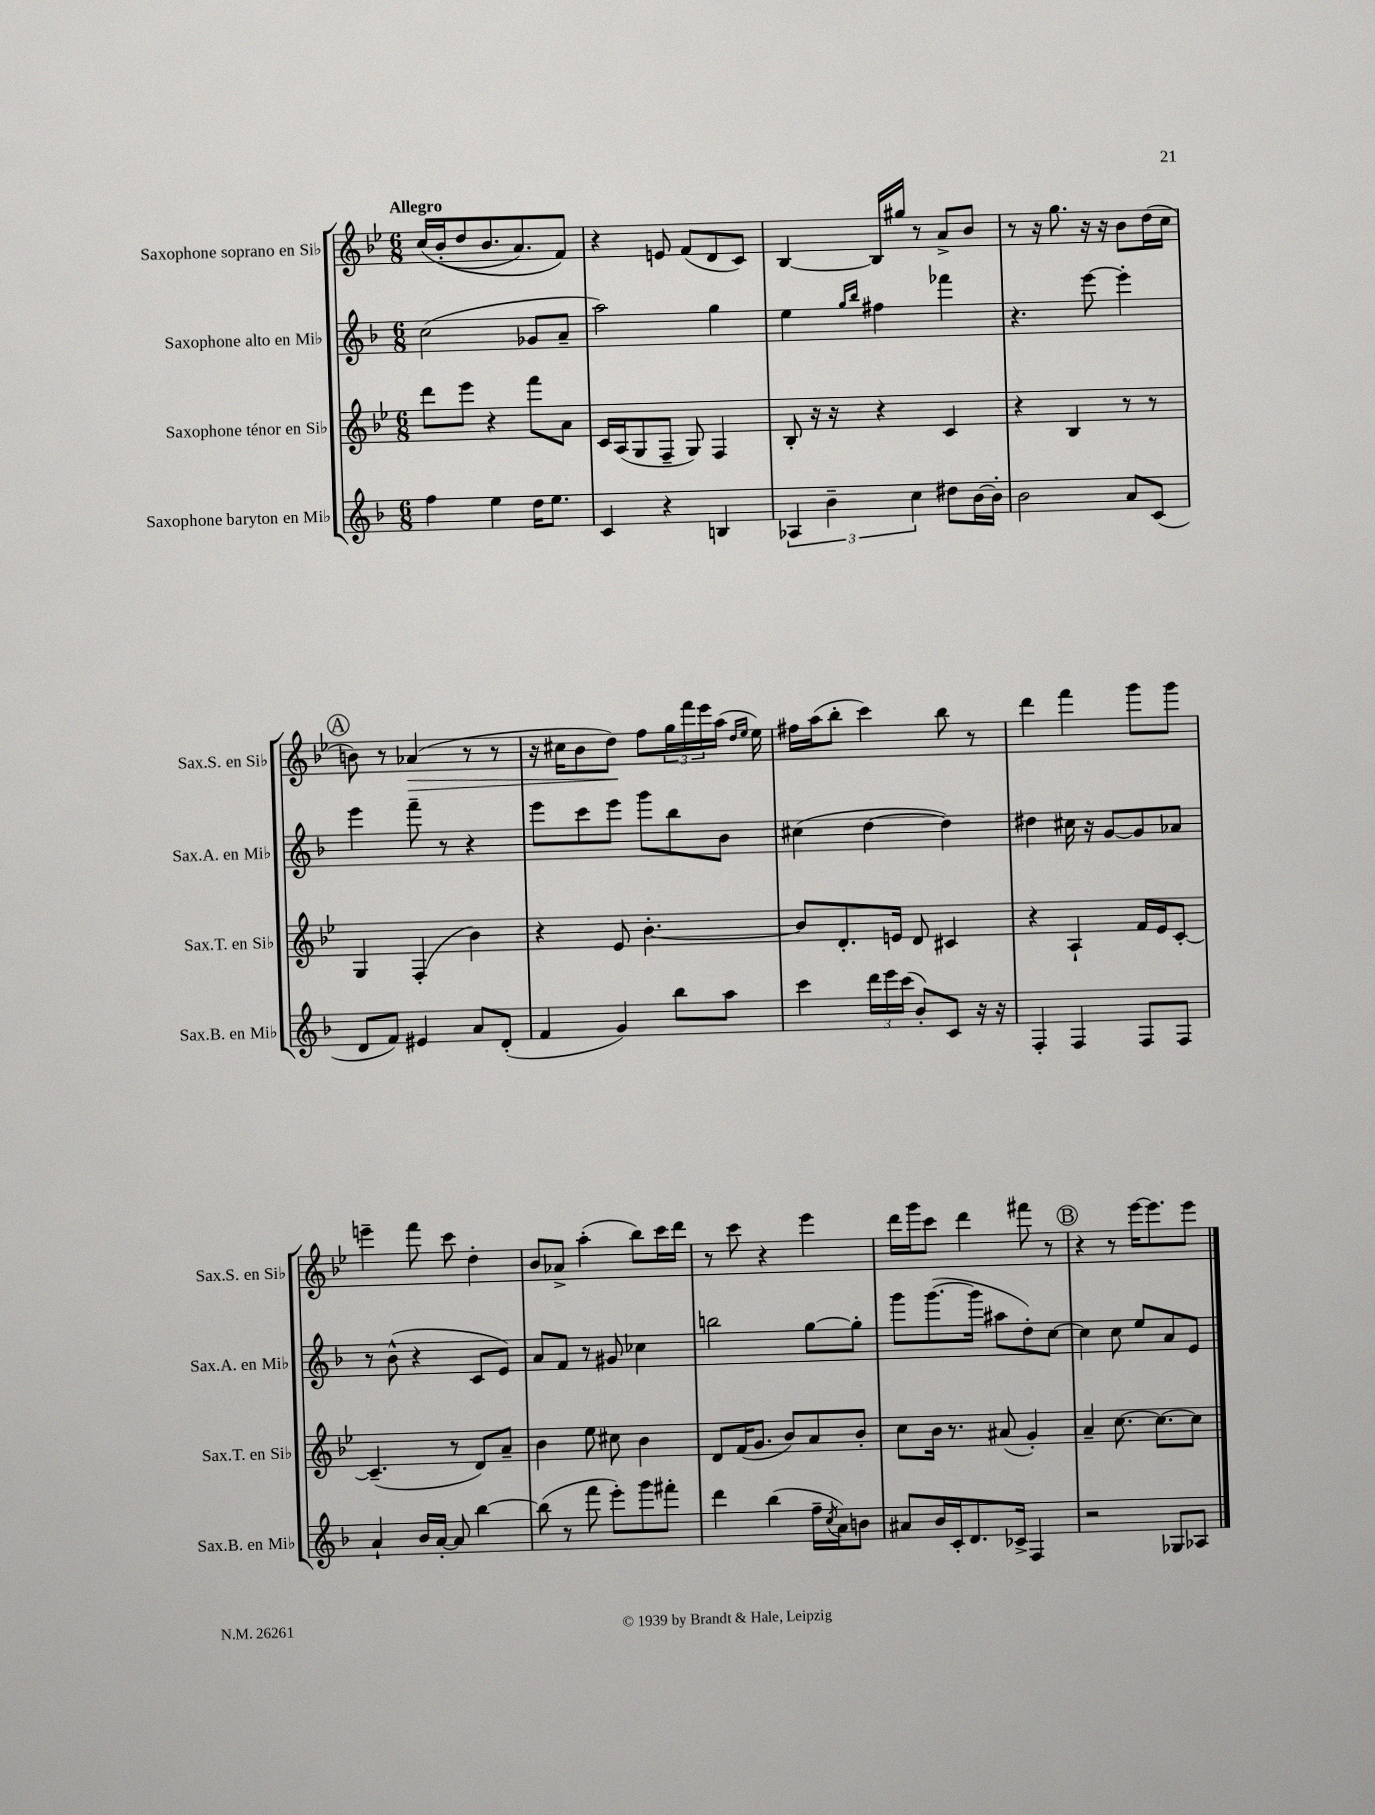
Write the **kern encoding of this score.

**kern	**kern	**kern	**kern
*staff4	*staff3	*staff2	*staff1
*clefG2	*clefG2	*clefG2	*clefG2
*k[b-]	*k[b-e-]	*k[b-]	*k[b-e-]
*M6/8	*M6/8	*M6/8	*M6/8
4ff	8ddd	(2cc	&(16cc
.	.	.	(16b-'
.	8eee-	.	8dd
4ee	4r	.	8.b-
.	.	.	8.a)
16dd	8fff	8g-	.
8.ee	.	.	.
.	8a	8a~	8f&)
=	=	=	=
4c	16c	2aa)	4r
.	(16A	.	.
.	8G	.	.
4r	8F~	.	8e
.	8G)	.	(8f
4B	4F	4gg	8d
.	.	.	8c)
=	=	=	=
6A-	8B-'	4ee	[4B-
.	16r	.	.
6b-~	.	.	.
.	16r	.	.
.	.	16qqgg	.
.	.	16qqbb-	.
.	4r	4ff#	16B-]
.	.	.	16gg#
6cc	.	.	.
.	.	.	8r
8dd#	4c	4fff-	8a^
[16b-	.	.	8b-
16b-']	.	.	.
=	=	=	=
2b-	4r	4.r	8r
.	.	.	16r
.	.	.	8.gg
.	4B-	.	.
.	.	[8eee	16r
.	.	.	16r
8a	8r	4eee']	8b-
(8c	8r	.	(16dd
.	.	.	16cc
=	=	=	=
8d	4G	4eee	8b)
8f)	.	.	8r
4e#	(4F'	8fff~	(4a-
.	.	8r	.
8a	4b-)	4r	8r
(8d'	.	.	8r
=	=	=	=
4f	4r	8eee	16r
.	.	.	16cc#
.	.	8ccc	8b-
4g)	8e-	8eee	8dd)
.	[4.b-'	8ggg	8ff
8bb-	.	8bb-	24gg
.	.	.	24fff
.	.	.	24eee-
8aa	.	8b-	(16aa
.	.	.	16qqdd
.	.	.	16qqee-
.	.	.	16ee-)
=	=	=	=
4ccc	8b-]	(4cc#	16ff#
.	.	.	(16aa
.	8.d'	.	8bb-'
24ddd	.	[4dd	4ccc)
24eee	.	.	.
.	16e	.	.
(24ccc	.	.	.
8b-')	8d	.	.
8c	4c#	4dd])	8bb-
16r	.	.	8r
16r	.	.	.
=	=	=	=
4F'	4r	4dd#	4ddd
4F	4A`	16cc#	4fff
.	.	16r	.
.	.	[8g	.
8F	16f	8g]	8ggg
.	16e-	.	.
8F	[8c'	8a-	8ggg
=	=	=	=
4a`	(4.c~]	8r	4eee~
.	.	(8b-^^	.
16b-	.	4r	8fff
[16a'	.	.	.
8a]	8r	.	8ccc
[4bb-	8d)	8c	4dd'
.	8a~	8e)	.
=	=	=	=
(8bb-]	4b-	8a	8b-
8r	.	8f	8a-^
8fff	8ee-	8r	(4aa'
8eee')	8cc#	8g#	.
8ggg	4b-	4cc-	8bb-)
8fff#'	.	.	16ccc
.	.	.	16ddd
=	=	=	=
4ddd	8d	2bb	8r
.	(16f	.	8ccc
.	8.g	.	.
(4bb-	.	.	4r
.	8b-)	.	.
16ff~	8a	[8gg	4eee-
8qcc	.	.	.
16a)	.	.	.
8b	8b-'	8gg']	.
=	=	=	=
8a#	8cc	8ggg	16ddd
.	.	.	16ggg
16b-	16b-	([8.ggg	8ccc
16c'	8.r	.	.
8.d	.	.	4ddd
.	.	16ggg]	.
.	(8a#	8aa#	.
16c-^	.	.	.
4F	4g')	8dd')	8fff#
.	.	[8cc	8r
=	=	=	=
2r	4a~	4cc]	4r
.	[8.cc	8cc	8r
.	.	8ee	[16eee-
.	8.cc_	.	8.eee-]
8G-	.	8a	.
8A-	8cc]	8e	8eee-
==	==	==	==
*-	*-	*-	*-
